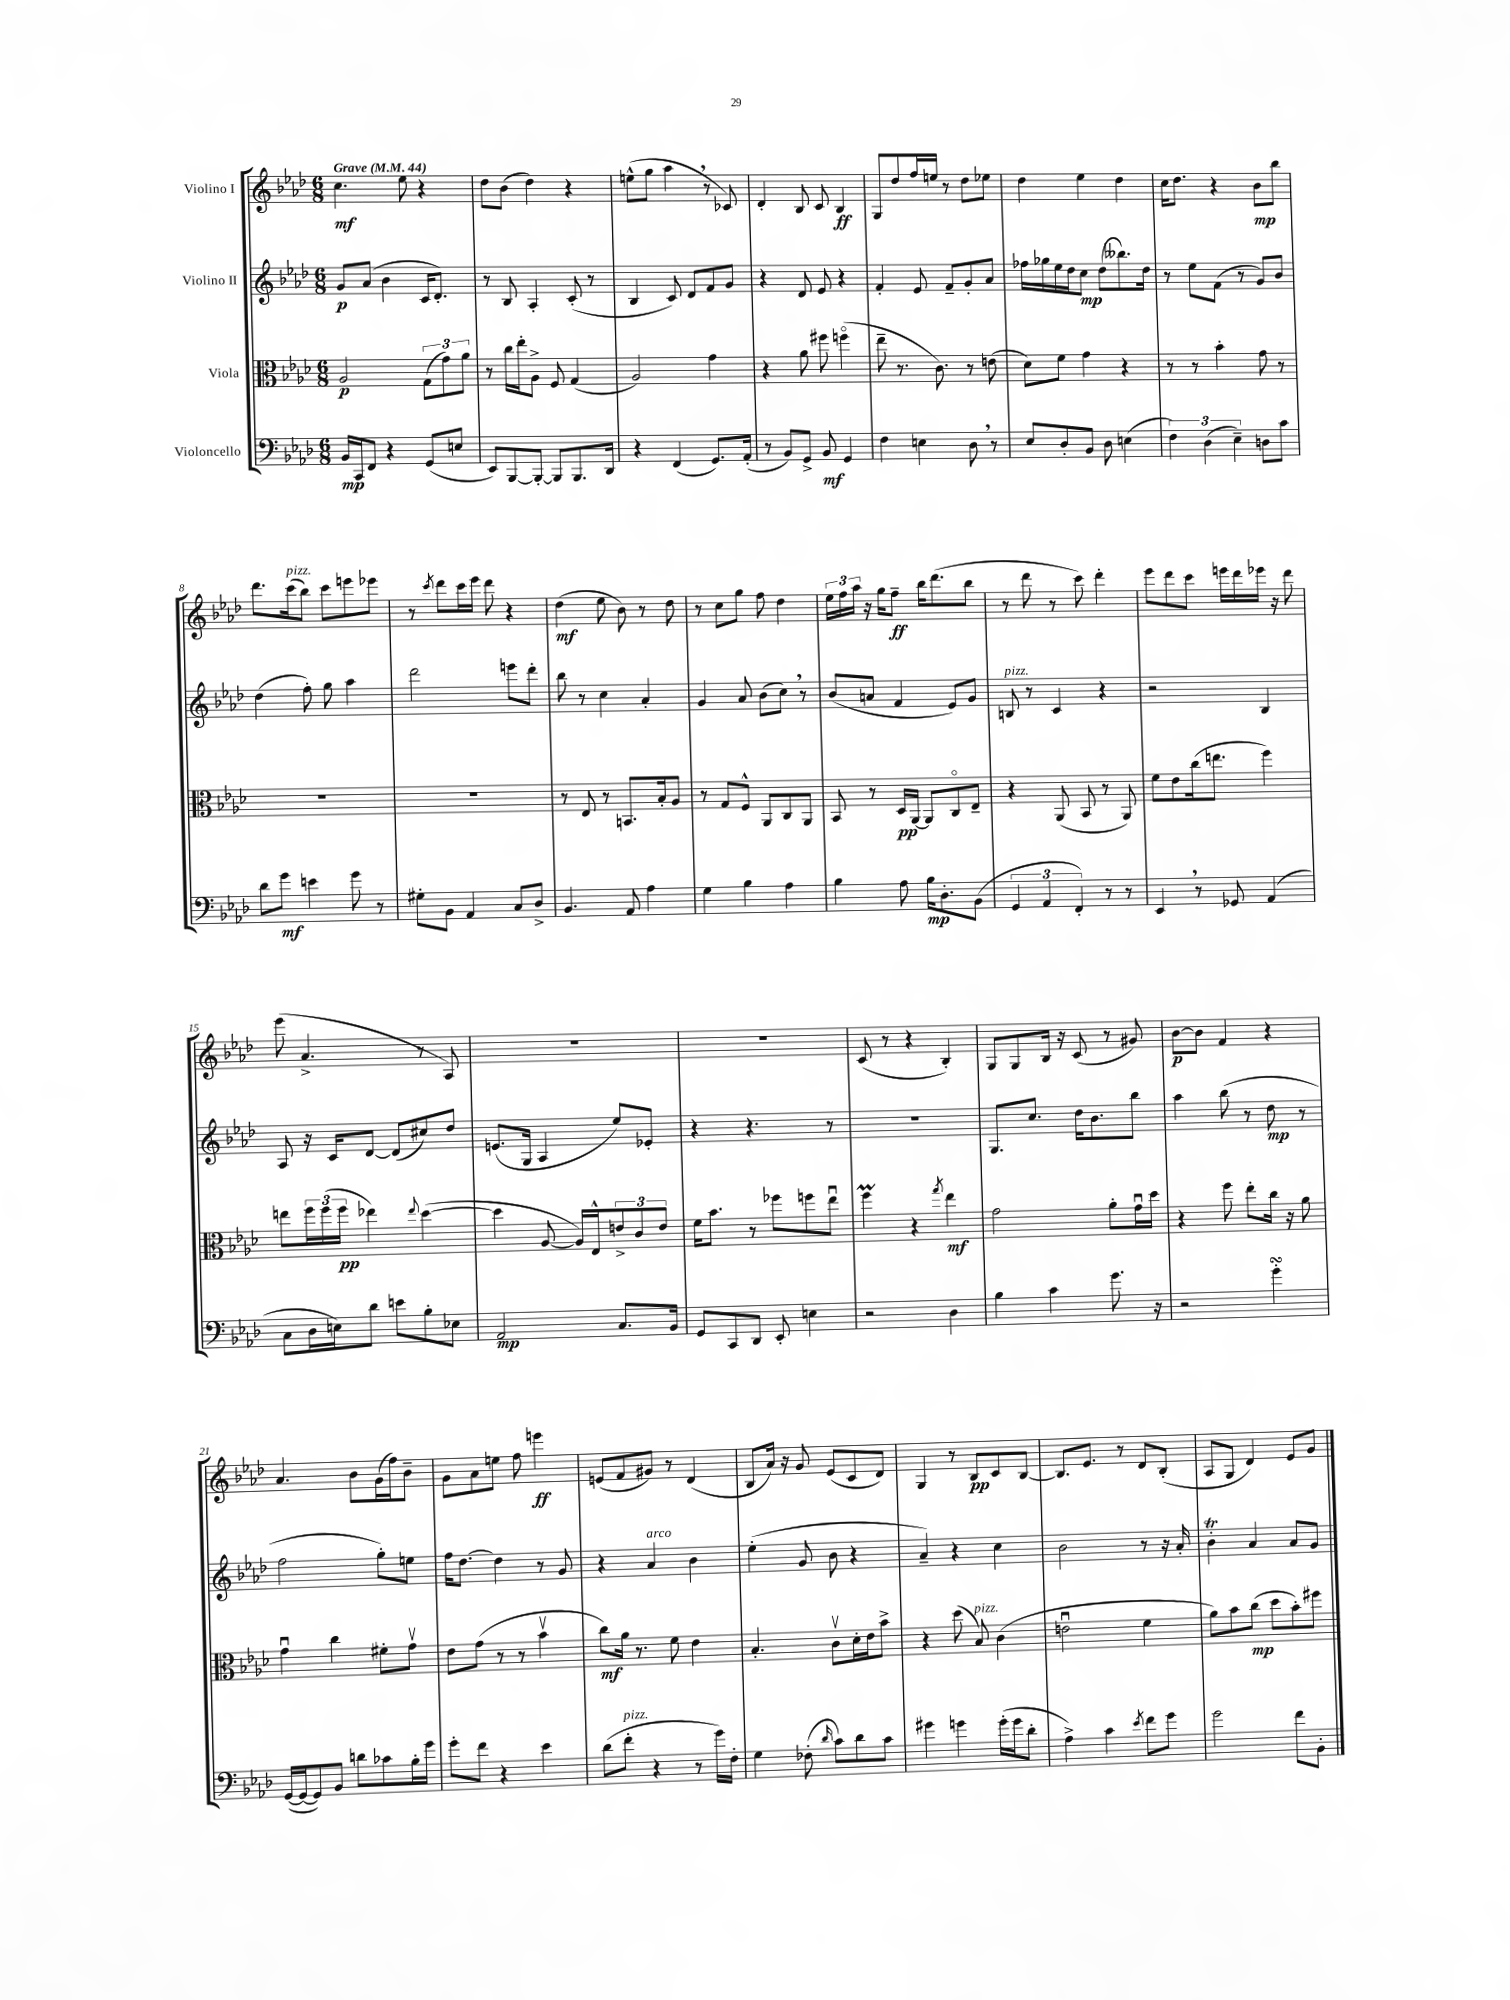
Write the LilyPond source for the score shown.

<<
\new StaffGroup <<
\new Staff = "s0" \with { instrumentName = "Violino I" } {
    \clef treble \key aes \major \numericTimeSignature \time 6/8 \tempo "Grave" 4 = 44
    c''4.\mf ees''8 r4 |
    des''8 bes'8( des''4) r4 |
    e''8-^( g''8 aes''4 \breathe r8 ces'8) |
    des'4-. bes8 c'8 bes4\ff |
    g8 des''8 f''16 e''16 r8 des''8 ees''8 |
    des''4 ees''4 des''4 |
    c''16 des''8. r4 bes'8\mp bes''8 |
    des'''8. c'''16^\markup { \italic "pizz." }( bes''8) c'''8 e'''8 ees'''8 |
    r8 \acciaccatura { c'''8 } des'''8 c'''16 ees'''16 des'''8 r4 |
    des''4\mf( ees''8 bes'8) r8 des''8 |
    r8 c''8 g''8 f''8 des''4 |
    \tuplet 3/2 { ees''16 f''16 aes''16 } r16 g''16 f''8--\ff bes''16 des'''8.( bes''8 |
    r8 des'''8 r8 c'''8) des'''4-. |
    ees'''8 des'''8 c'''8 e'''16 des'''16 ees'''16 r16 des'''8 |
    ees'''8( aes'4.-> r8 aes8) |
    R2. |
    R2. |
    c'8( r8 r4 bes4-.) |
    g8 g8 bes16 r16 c'8( r8 gis'8) |
    bes'8~\p bes'8 f'4 r4 |
    aes'4. bes'8 g'16( f''16) bes'8-- |
    g'8 aes'8 e''8 f''8 e'''4\ff |
    e'8( f'8 gis'8) r8 des'4( |
    bes8 aes'16) r16 g'8 ees'8( c'8 des'8) |
    g4 r8 bes8\pp c'8 bes8~ |
    bes8. ees'8. r8 des'8 bes8-.( |
    aes8 g8 des'4) ees'8 g'8 \bar "|." |
}
\new Staff = "s1" \with { instrumentName = "Violino II" } {
    \clef treble \key aes \major \numericTimeSignature \time 6/8
    g'8\p aes'8( bes'4 c'16 des'8.-.) |
    r8 bes8 aes4-. c'8-.( r8 |
    bes4 c'8) des'8 f'8 g'8 |
    r4 des'8 ees'8 r4 |
    f'4-. ees'8 f'8-- g'8-. aes'8 |
    fes''16 ges''16 ees''16 des''16 c''8\mp des''8( beses''8.) des''16 |
    r8 ees''8 f'8( r8 g'8) bes'8 |
    des''4( f''8-.) g''8 aes''4 |
    des'''2 e'''8 des'''8-. |
    bes''8 r8 c''4 aes'4-. |
    g'4 aes'8 bes'8( c''8) \breathe r8 |
    bes'8( a'8 f'4 ees'8) g'8 |
    b8^\markup { \italic "pizz." } r8 c'4 r4 |
    r2 bes4 |
    aes8 r16 c'16 des'8~ des'8( cis''8) des''8 |
    e'8.( g16 aes4 ees''8) ees'8-. |
    r4 r4. r8 |
    R2. |
    g8. c''8. des''16 bes'8. bes''8 |
    aes''4 bes''8( r8 des''8\mp r8 |
    f''2 g''8-.) e''8 |
    f''16 des''8.~ des''4 r8 g'8 |
    r4 aes'4^\markup { \italic "arco" } bes'4 |
    ees''4-.( g'8 bes'8 r4 |
    aes'4--) r4 c''4 |
    bes'2 r8 r16 aes'16-. |
    bes'4-.\trill aes'4 aes'8 g'8 \bar "|." |
}
\new Staff = "s2" \with { instrumentName = "Viola" } {
    \clef alto \key aes \major \numericTimeSignature \time 6/8
    aes2\p \tuplet 3/2 { g8( g'8) aes'8 } |
    r8 c''16 ees''16-. aes8-> f8 g4( |
    aes2) g'4 |
    r4 aes'8 fis''8 f''4\flageolet( |
    ees''8-- r8. c'8.) r8 e'8( |
    des'8) f'8 g'4 r4 |
    r8 r8 bes'4-. g'8 r8 |
    R2. |
    R2. |
    r8 ees8 r8 b,8. bes16-. aes8 |
    r8 g8 f8-^ aes,8 c8 aes,8 |
    bes,8 r8 des16\pp aes,16~ aes,8 c8\flageolet ees8-- |
    r4 aes,8( bes,8 r8 aes,8) |
    f'8 ees'8 c''16( e''8. f''4) |
    e''8 \tuplet 3/2 { f''16 f''16( f''16\pp } ees''4) \appoggiatura { ees''8 } des''4~( |
    des''4 aes8~ aes16) ees16-^ \tuplet 3/2 { e'8-> c'8 e'8 } |
    f'16 bes'8. r8 fes''8 f''8 ees''8\downbow |
    f''4\prall r4 \acciaccatura { g''8 } ees''4\mf |
    g'2 aes'8-. g'16\downbow des''16 |
    r4 f''8 ees''8-. c''16 r16 aes'8 |
    g'4\downbow c''4 fis'8-. g'8\upbow |
    ees'8 g'8( r8 r8 bes'4\upbow |
    c''8\mf) aes'16 r8. f'8 ees'4 |
    bes4.-. c'8\upbow des'16-. ees'16 bes'8-> |
    r4 des''8( bes8^\markup { \italic "pizz." }) c'4( |
    e'2\downbow f'4 |
    aes'8) bes'8 c''8\mp( des''8 bes'8-.) fis''8 \bar "|." |
}
\new Staff = "s3" \with { instrumentName = "Violoncello" } {
    \clef bass \key aes \major \numericTimeSignature \time 6/8
    bes,16\mp c,16 f,8 r4 g,8( e8 |
    ees,8) bes,,8~ bes,,8~-. bes,,8 bes,,8. des,16 |
    r4 f,4( g,8.) aes,16-.( |
    r8 bes,8) g,8-> bes,8\mf g,4 |
    f4 e4 des8 \breathe r8 |
    ees8 des8-. bes,8 des8 e4( |
    \tuplet 3/2 { f4) des4( ees4--) } d8 c'8 |
    des'8 g'8\mf e'4 g'8 r8 |
    gis8-. bes,8 aes,4 c8 des8-> |
    bes,4. aes,8 aes4 |
    g4 bes4 aes4 |
    bes4 aes8 bes16\mp des8.-. bes,8( |
    \tuplet 3/2 { g,4 aes,4 f,4-.) } r8 r8 |
    ees,4 \breathe r8 ges,8 aes,4( |
    c8 des16 e16) des'8 e'8 bes8-. ees8 |
    aes,2\mp c8. bes,16 |
    g,8 c,8 des,8 ees,8-. e4 |
    r2 des4 |
    bes4 c'4 g'8. r16 |
    r2 g'4-.\turn |
    g,16~( g,16~ g,8) bes,8 d'8 ces'8 bes16-. g'16 |
    g'8-. f'8 r4 ees'4 |
    des'8( f'8-.^\markup { \italic "pizz." } r4 r8 g'16) f16-. |
    g4 fes8-.( \grace { des'16 } c'8) des'8 c'8 |
    gis'4 g'4 g'16-.( g'16 des'8-. |
    aes4->) c'4 \acciaccatura { ees'8 } f'8 g'8 |
    g'2 f'8 bes,8-. \bar "|." |
}
>>
>>
